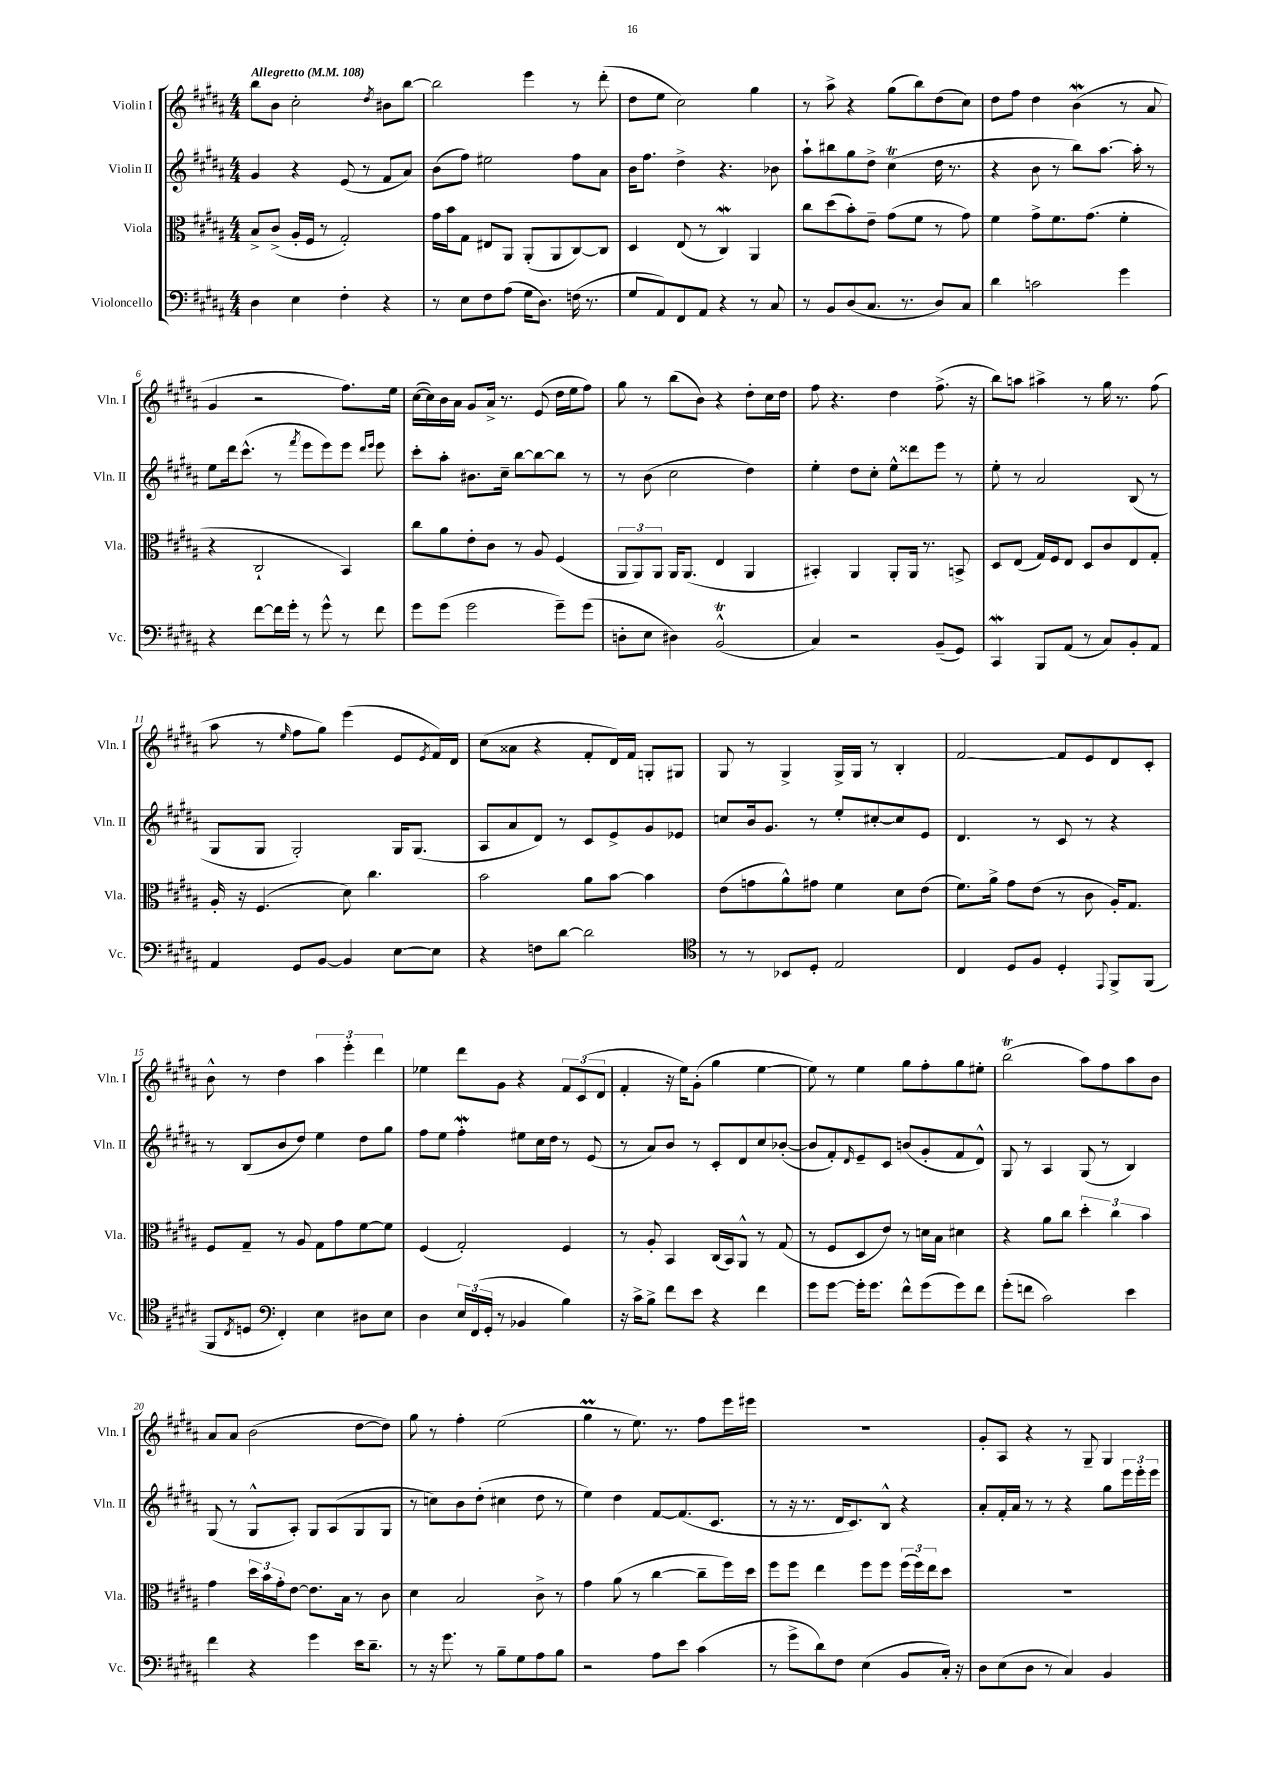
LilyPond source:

<<
\new StaffGroup <<
\new Staff = "s0" \with { instrumentName = "Violin I" shortInstrumentName = "Vln. I" } {
    \clef treble \key b \major \numericTimeSignature \time 4/4 \tempo "Allegretto" 4 = 108
    b''8 b'8 cis''2-. \acciaccatura { dis''8 } bis'8 b''8~ |
    b''2 e'''4 r8 dis'''8-.( |
    dis''8 e''8 cis''2) gis''4 |
    r8 ais''8-> r4 gis''8( b''8) dis''8( cis''8) |
    dis''8 fis''8 dis''4 b'4\mordent( r8 ais'8 |
    gis'4 r2 fis''8.) e''16 |
    cis''16~( cis''16) b'16 ais'16 gis'8 ais'16-> r8. e'8( dis''16 e''16 fis''8) |
    gis''8 r8 b''8( b'8) r4 dis''8-. cis''16 dis''16 |
    fis''8 r4. dis''4 fis''8.->( r16 |
    b''8) a''8 ais''4-> r8 gis''16 r8. fis''8( |
    ais''8 r8 \grace { e''16 } fis''8 gis''8) e'''4( e'8 \acciaccatura { e'8 } fis'16) dis'16 |
    cis''8( aisis'8 r4 fis'8-. dis'16) fis'16 g8-. gis8 |
    gis8 r8 gis4-> gis16-> gis16 r8 b4-. |
    fis'2~ fis'8 e'8 dis'8 cis'8-. |
    b'8-^ r8 dis''4 \tuplet 3/2 { ais''4 e'''4-. dis'''4 } |
    ees''4 dis'''8 gis'8 r4 \tuplet 3/2 { fis'8 cis'8( dis'8 } |
    fis'4-. r16 e''16) gis'8-.( gis''4 e''4~ |
    e''8) r8 e''4 gis''8 fis''8-. gis''8 eis''8-. |
    b''2\trill( ais''8) fis''8 ais''8 b'8 |
    ais'8 ais'8 b'2( dis''8~ dis''8) |
    gis''8 r8 fis''4-. e''2( |
    gis''4\prall r8 e''8.) r8. fis''8 e'''16 eis'''16 |
    R1 |
    gis'8-. ais8 r4 r8 gis8-- gis4 \bar "|." |
}
\new Staff = "s1" \with { instrumentName = "Violin II" shortInstrumentName = "Vln. II" } {
    \clef treble \key b \major \numericTimeSignature \time 4/4
    gis'4 r4 e'8( r8 fis'8 ais'8) |
    b'8( fis''8) eis''2 fis''8 ais'8 |
    b'16 fis''8. dis''4-> r4. bes'8 |
    ais''8-! bis''8 gis''8 dis''8-> cis''4\trill( dis''16 r8. |
    r4 b'8 r8 b''8) ais''8.~ ais''16-. r8 |
    e''8 dis'''16 cis'''8.-^( r8 \acciaccatura { fis'''8 } e'''8 e'''8) e'''8 \grace { dis'''16 e'''16 } e'''8 |
    cis'''8-. ais''8-. bis'8. cis''16-- b''8~ b''8~ b''8 r8 |
    r8 b'8( cis''2 dis''4) |
    e''4-. dis''8 cis''8-. e''8-^ disis'''8 e'''8 r8 |
    e''8-. r8 ais'2 b8( r8 |
    gis8 gis8 gis2-.) gis16 gis8.( |
    ais8 ais'8 dis'8) r8 cis'8 e'8-> gis'8 ees'8 |
    c''8 b'16 gis'8. r8 e''8-. cis''8~-. cis''8 e'8 |
    dis'4. r8 cis'8 r8 r4 |
    r8 b8( b'8 dis''8) e''4 dis''8 gis''8 |
    fis''8 e''8 fis''4-.\mordent eis''8 cis''16 dis''16 r8 e'8( |
    r8 ais'8) b'8 r8 cis'8-. dis'8 cis''8 bes'8~-.( |
    bes'8 fis'8-.) \grace { dis'16 } e'8-- cis'8 b'8( gis'8-. fis'8 dis'8-^) |
    gis8 r8 ais4 gis8( r8 b4) |
    gis8( r8 gis8-^ ais8-.) gis8 ais8( gis8 gis8 |
    r8 c''8) b'8 dis''8-.( cis''4 dis''8 r8 |
    e''4) dis''4 fis'8~ fis'8.( cis'8. |
    r8 r16 r8. dis'16 cis'8.) b8-^ r4 |
    ais'8-. fis'16-. ais'16 r8 r8 r4 gis''8 \tuplet 3/2 { e'''16 e'''16-. e'''16 } \bar "|." |
}
\new Staff = "s2" \with { instrumentName = "Viola" shortInstrumentName = "Vla." } {
    \clef alto \key b \major \numericTimeSignature \time 4/4
    b8-> cis'8->( ais16-. fis16 r8 gis2-.) |
    gis'16 b'16 gis8 eis8 ais,8 ais,8-.( ais,8 cis8~) cis8 |
    dis4 e8( r8 cis4\mordent) ais,4 |
    cis''8 dis''8( b'8-.) e'8-- gis'8( fis'8 r8 gis'8) |
    fis'4 gis'8-> fis'8. gis'8.( fis'4-. |
    r4 cis2-! b,4) |
    cis''8 ais'8 e'8-. cis'8 r8 ais8 fis4( |
    \tuplet 3/2 { ais,8 ais,8) ais,8 } ais,16 ais,8.( e4 ais,4 |
    bis,4-.) ais,4 ais,8-. ais,16 r8. b,8-> |
    dis8 e8( gis16) fis16 e8 dis8 cis'8 e8 gis8-. |
    ais16-. r16 fis4.( dis'8) cis''4. |
    b'2 ais'8 b'8~ b'4 |
    e'8( g'8 ais'8-^) gis'8 fis'4 dis'8 e'8( |
    fis'8.) ais'16-> gis'8 e'8( r8 cis'8 ais16-.) gis8. |
    fis8 gis8-- r8 ais8 gis8 gis'8 fis'8~ fis'8 |
    fis4( gis2-.) fis4 |
    r8 ais8-. b,4 cis16( b,16) ais,8-^ r8 gis8( |
    r8 fis8 dis8 e'8) r8 d'16 b16 dis'4 |
    r4 ais'8 cis''8 \tuplet 3/2 { dis''4-. cis''4 b'4 } |
    gis'4 \tuplet 3/2 { dis''16 b'16 gis'16-. } e'8~ e'8. b16 r8 cis'8 |
    dis'4 b2 cis'8-> r8 |
    gis'4 ais'8( r8 cis''4~ cis''8-- fis''16) dis''16 |
    fis''8 fis''8 e''4 fis''8 fis''8 \tuplet 3/2 { fis''16( fis''16) e''16 } dis''8 |
    R1 \bar "|." |
}
\new Staff = "s3" \with { instrumentName = "Violoncello" shortInstrumentName = "Vc." } {
    \clef bass \key b \major \numericTimeSignature \time 4/4
    dis4 e4 fis4-. r4 |
    r8 e8 fis8 ais8( gis16 dis8.) f16( r8. |
    gis8 ais,8) fis,8 ais,8 r4 r8 cis8 |
    r8 b,8 dis8( cis8. r8. dis8) cis8 |
    dis'4 c'2 gis'4 |
    r4 fis'8~ fis'16 gis'16-. r8 gis'8-^ r8 fis'8 |
    gis'8 gis'8( gis'2 gis'8--) gis'8( |
    d8-. e8 dis4) b,2-^\trill( |
    cis4) r2 b,8--( gis,8) |
    cis,4\mordent b,,8 ais,8( r8 cis8) b,8-. ais,8 |
    ais,4 gis,8 b,8~ b,4 e8~ e8 |
    r4 f8 dis'8~ dis'2 |
    \clef tenor r8 r8 bes,8 dis8-. e2 |
    cis4 dis8 fis8 dis4-. \appoggiatura { e,8 } fis,8-> fis,8( |
    fis,8 \acciaccatura { cis8 } d8 \clef bass fis,4-.) e4 dis8 e8 |
    dis4 \tuplet 3/2 { e16 fis,16( gis,16-. } r8 bes,4 b4) |
    r16 cis'16-> b8-> fis'8 e'8 r4 fis'4 |
    gis'8 gis'8~ gis'16-. gis'8. fis'8-^ gis'8( gis'8) fis'8 |
    gis'8-.( f'8 cis'2) e'4 |
    fis'4 r4 gis'4 e'16 dis'8.-- |
    r8 r16 gis'8. r8 b8-- gis8 ais8 b8 |
    r2 ais8 e'8 cis'4( |
    r8 gis'8-> dis'8) fis8 e4( b,8 cis16-.) r16 |
    dis8 e8( dis8 r8 cis4) b,4 \bar "|." |
}
>>
>>
